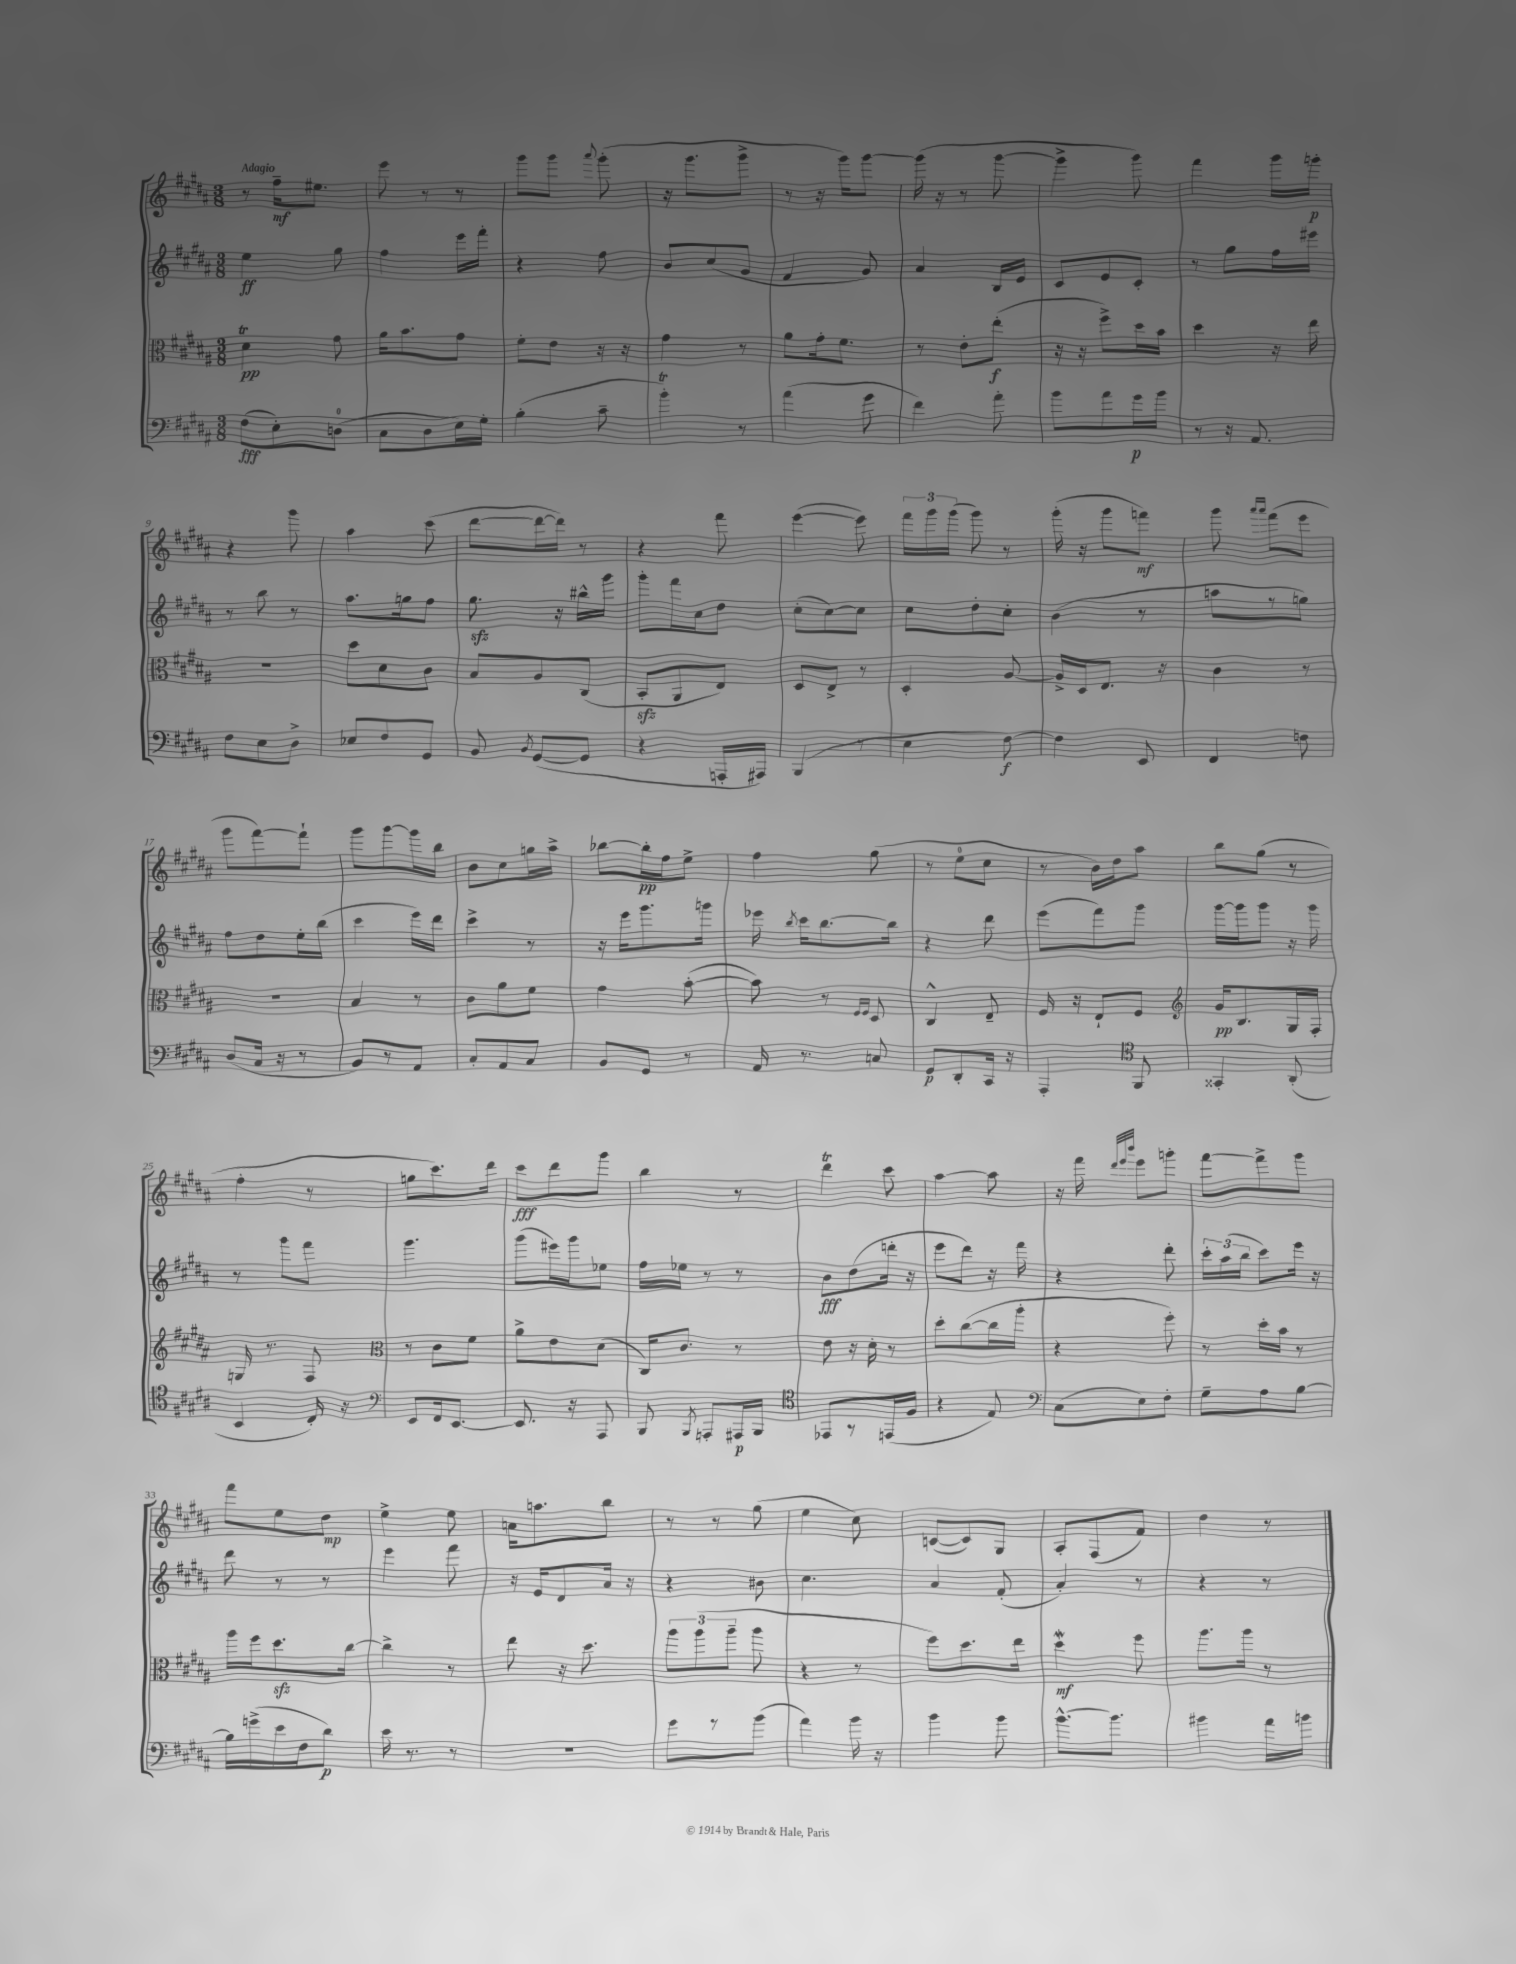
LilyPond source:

<<
\new StaffGroup <<
\new Staff = "s0" {
    \clef treble \key b \major \numericTimeSignature \time 3/8 \tempo "Adagio"
    \autoBeamOff r8 fis''16[--\mf eis''8.] |
    e'''8 r8 r8 |
    gis'''8[ gis'''8] \appoggiatura { ais'''8 } gis'''8-.( |
    r16 gis'''8.[ gis'''8]-> |
    r8 r16 gis'''16[) gis'''8]~ |
    gis'''16( r16 r8 gis'''8~ |
    gis'''4-> gis'''8) |
    fis'''4 gis'''16[ g'''16]-.\p |
    r4 gis'''8 |
    ais''4 cis'''8( |
    dis'''8[~ dis'''16~ dis'''16]) r8 |
    r4 fis'''8 |
    e'''4~( e'''8) |
    \tuplet 3/2 { fis'''16[ gis'''16 gis'''16]( } gis'''8) r8 |
    gis'''16-.( r16 gis'''8[ f'''8]\mf) |
    gis'''8 \grace { ais'''16[ ais'''16] } fis'''8[( e'''8] |
    gis'''8[ fis'''8~) fis'''8]-! |
    gis'''8[ gis'''8~ gis'''16 b''16] |
    b'8[ cis''8 g''16 ais''16]-> |
    bes''8[~ bes''16-.\pp fis''16 e''8]-> |
    fis''4 gis''8( |
    r8 e''8[-0 cis''8] |
    r8 b'16[) dis''16 ais''8] |
    b''8[ gis''8]( r8 |
    fis''4-. r8 |
    g''8[ cis'''8.) dis'''16] |
    cis'''8[\fff dis'''8 gis'''8] |
    b''4 r8 |
    dis'''4\trill cis'''8 |
    ais''4~ ais''8 |
    r16 fis'''16 \grace { dis'''32[ e'''32 b'''32] } e'''8[ g'''8]-. |
    fis'''8[~ fis'''8-> gis'''8] |
    fis'''8[ e''8 dis''8]\mp |
    e''4-> e''8 |
    a'16[ a''8. b''8] |
    r8 r8 gis''8( |
    e''4 cis''8) |
    c'8[~( c'8) gis8] |
    ais8[-. fis8( fis'8]) |
    dis''4 r8 \bar "|." |
}
\new Staff = "s1" {
    \clef treble \key b \major \numericTimeSignature \time 3/8
    \autoBeamOff e''4\ff gis''8 |
    fis''4 e'''16[ fis'''16]-. |
    r4 fis''8 |
    b'8[ cis''8( gis'8] |
    fis'4 gis'8) |
    ais'4 b16[ e'16] |
    cis'8[ e'8 cis'8]-. |
    r8 gis''8[ fis''16 eis'''16] |
    r8 b''8 r8 |
    ais''8.[ g''16 fis''8] |
    gis''8.\sfz r16 bis''16[-^ gis'''16] |
    gis'''8[-. fis'''16 cis''16 dis''8] |
    cis''8[-.( cis''8~) cis''8] |
    cis''8[ dis''8-. cis''8]-. |
    b'4( r8 |
    a''8[ r8 g''8]) |
    fis''8[ dis''8 e''16-. b''16]( |
    cis'''4 e'''16[) dis'''16] |
    cis'''4-> r8 |
    r16 e'''16[ gis'''8. g'''16] |
    ees'''16 \acciaccatura { b''8 } cis'''16[ b''8.~ b''16] |
    r4 dis'''8 |
    e'''8[( fis'''8) gis'''8] |
    gis'''16[~ gis'''16 gis'''8] r16 gis'''16 |
    r8 gis'''8[ fis'''8] |
    gis'''4. |
    gis'''8[( eis'''16) gis'''16 ees''8] |
    fis''16[ ees''16] r8 r8 |
    b'8[\fff dis''8( d'''16]-. r16 |
    e'''8[ dis'''8]) r16 fis'''16 |
    r4 dis'''8-. |
    \tuplet 3/2 { cis'''16[-. ais''16( b''16] } cis'''8[) e'''16] r16 |
    dis'''8 r8 r8 |
    e'''4 fis'''8 |
    r16 e'16[ dis'8 ais'16] r16 |
    r4 bis'8 |
    cis''4. |
    ais'4 fis'8-.( |
    ais'4-.) r8 |
    r4 r8 \bar "|." |
}
\new Staff = "s2" {
    \clef alto \key b \major \numericTimeSignature \time 3/8
    \autoBeamOff dis'4\trill\pp gis'8 |
    ais'16[ b'8. gis'8] |
    fis'8[-. e'8] r16 r16 |
    gis'4 r8 |
    ais'8[ gis'16-. fis'8.] |
    r8 e'8[-. e''8]-.\f( |
    r16 r16 fis''8[->) dis''16 b'16] |
    dis''4 r16 e''16 |
    R4. |
    dis''8[ dis'8 cis'8] |
    b8[ ais8 cis8]( |
    b,8[-.\sfz ais,8 e8]) |
    dis8[ e8]-> r8 |
    dis4-. ais8~ |
    ais16[-> dis16 e8.] r16 |
    cis'4 r8 |
    r4. |
    b4 r8 |
    cis'8[ ais'8 fis'8] |
    gis'4 b'8~-.( |
    b'8) r8 \grace { fis16[ fis16] } dis8 |
    cis4-^ e8-- |
    fis16 r16 e8[-! fis8] |
    \clef treble gis'16[\pp b8. gis16 fis16]-. |
    g16 r8. fis8 |
    \clef alto r8 cis'8[ fis'8] |
    ais'8[-> e'8 dis'8]( |
    cis16[) cis'8.] r8 |
    e'8 r16 dis'16-. r8 |
    dis''8[-. cis''8~( cis''16 ais''16]-. |
    r4 fis''8-.) |
    r8 dis''16[-. b'16] r8 |
    ais''16[ fis''16 dis''8.\sfz cis''16]~ |
    cis''4-> r8 |
    e''8 r16 dis''8. |
    \tuplet 3/2 { ais''8[ ais''8( ais''8]-- } ais''8 |
    r4 r8 |
    fis''8[) dis''8. e''16] |
    dis''4\mordent\mf fis''8 |
    ais''8.[ ais''16] r8 \bar "|." |
}
\new Staff = "s3" {
    \clef bass \key b \major \numericTimeSignature \time 3/8
    \autoBeamOff fis8[\fff( e8-.) d8]-0( |
    cis8[ dis8 e16) gis16]-. |
    b4-.( cis'8-- |
    b'4-.\trill) r8 |
    ais'4( gis'8 |
    fis'4) ais'8-. |
    b'8[ ais'8 gis'16\p b'16] |
    r8 r16 ais,8. |
    fis8[ e8 dis8]-> |
    ees8[ fis8 gis,8] |
    b,8 \acciaccatura { b,8 } gis,8[~( gis,8] |
    r4 a,,16[-. ais,,16]) |
    b,,4( r8 |
    e4 fis8~\f) |
    fis4 e,8 |
    fis,4 f8 |
    dis8[( cis16] r16 r8 |
    b,8[) r8 ais,8] |
    cis8[-. ais,8 cis8] |
    b,8[ gis,8] r8 |
    ais,16 r8. c8 |
    gis,8[\p dis,8-. cis,16] r16 |
    ais,,4-. \clef tenor fis,8 |
    gisis,4-. ais,8-.( |
    b,4 cis16-.) r16 |
    \clef bass e,8[ fis,16 e,8.]~ |
    e,8. r16 ais,,8 |
    b,,8 \acciaccatura { b,,8 } a,,8[-. ais,,16\p b,,16] |
    \clef tenor ees,8[ r8 e,16( fis16] |
    r4 e8) |
    \clef bass cis8[( e8) fis8]-. |
    gis8[-- ais8 b8]~ |
    b16[ g'16->( e'16 fis16 dis'8]\p) |
    e'16 r8. r8 |
    R4. |
    gis'8[ r8 b'8]( |
    ais'4) b'16 r16 |
    b'4 b'8 |
    b'8.[~-^ b'8.] |
    bis'4 ais'16[ b'16] \bar "|." |
}
>>
>>
